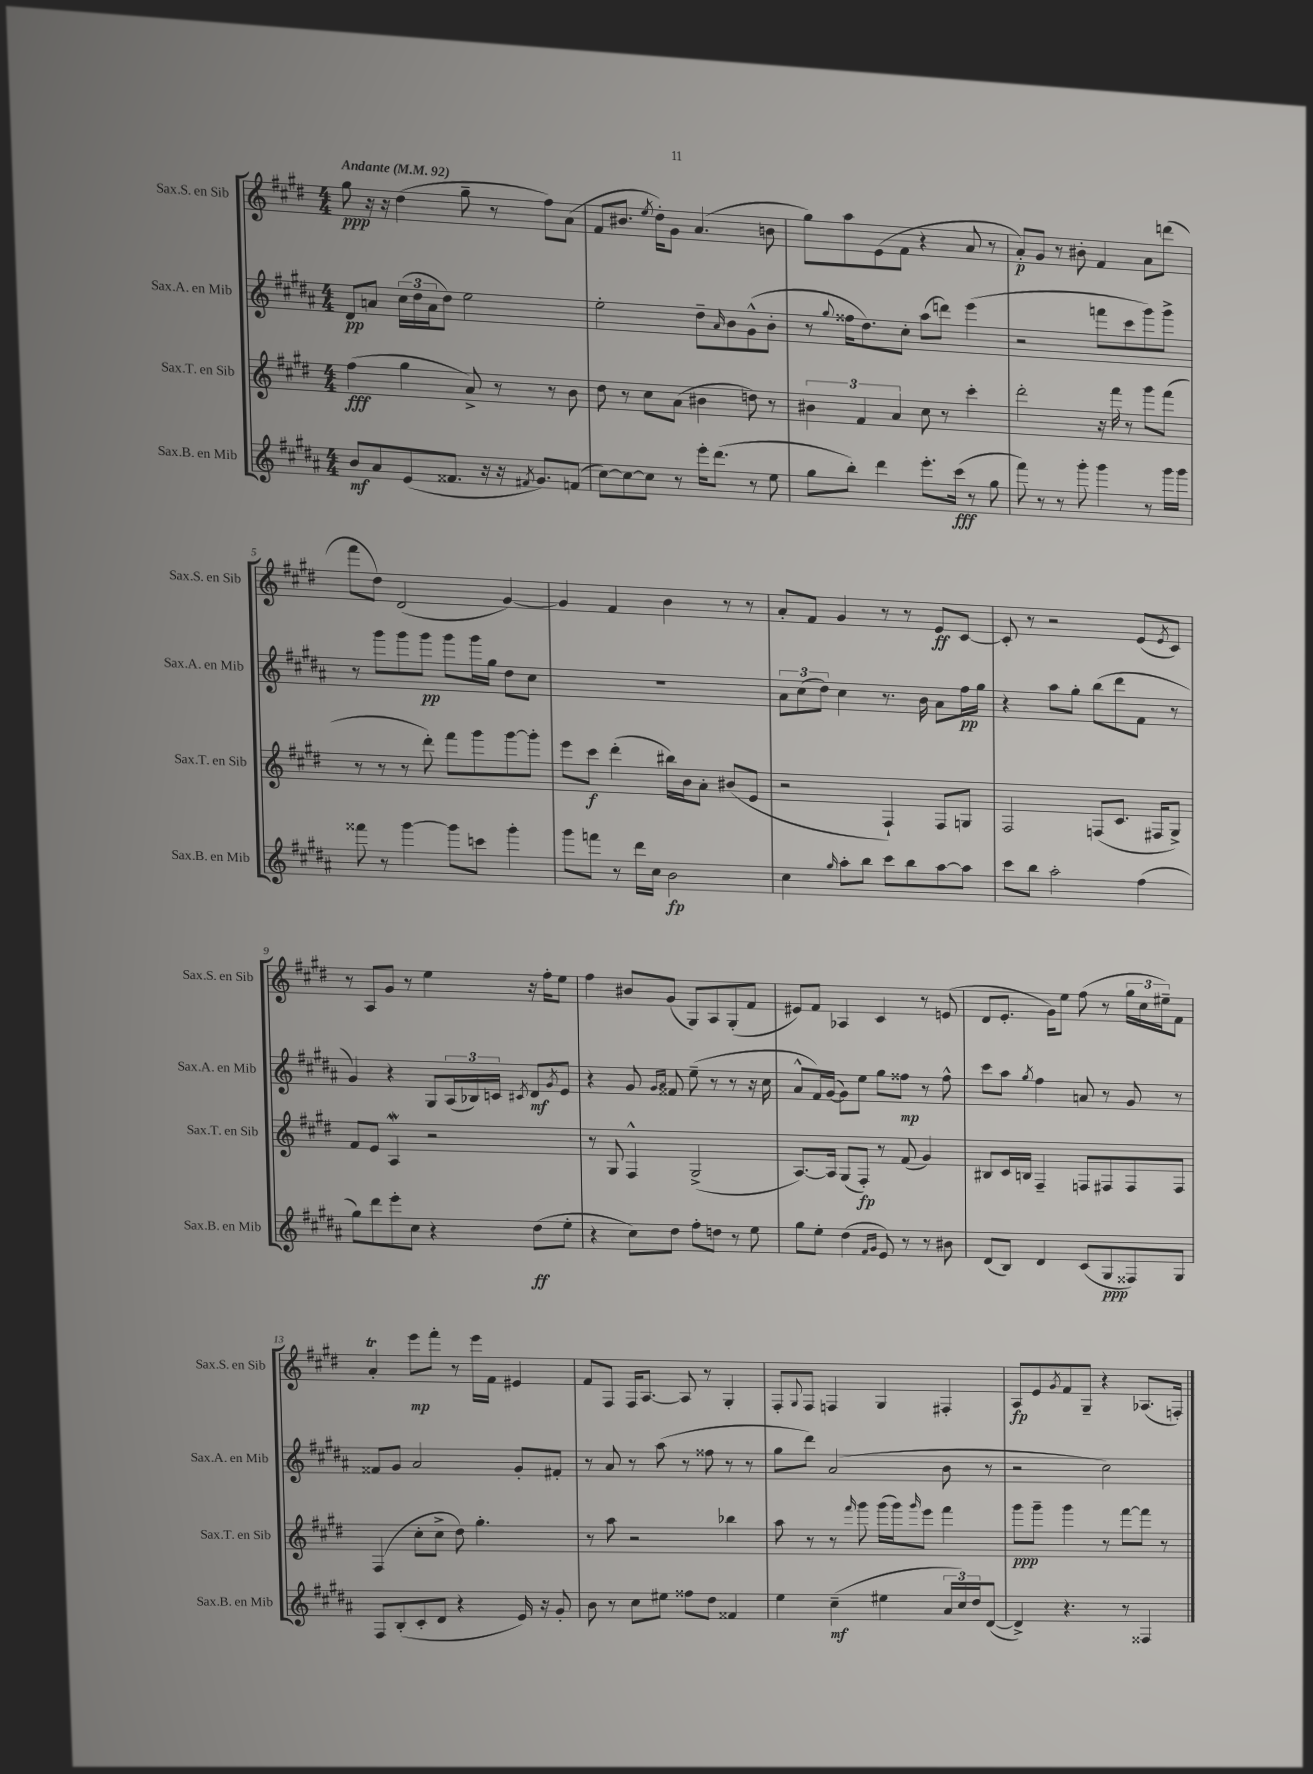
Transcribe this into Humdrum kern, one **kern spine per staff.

**kern	**dynam	**kern	**dynam	**kern	**dynam	**kern	**dynam
*part4	*part4	*part3	*part3	*part2	*part2	*part1	*part1
*staff4	*staff4	*staff3	*staff3	*staff2	*staff2	*staff1	*staff1
*I"Sax.B. en Mib	*	*I"Sax.T. en Sib	*	*I"Sax.A. en Mib	*	*I"Sax.S. en Sib	*
*I'Sax.B. en Mib	*	*I'Sax.T. en Sib	*	*I'Sax.A. en Mib	*	*I'Sax.S. en Sib	*
*clefG2	*	*clefG2	*	*clefG2	*	*clefG2	*
*k[f#c#g#d#a#]	*	*k[f#c#g#d#]	*	*k[f#c#g#d#a#]	*	*k[f#c#g#d#]	*
*M4/4	*	*M4/4	*	*M4/4	*	*M4/4	*
*MM92	*	*MM92	*	*MM92	*	*MM92	*
=1	=1	=1	=1	=1	=1	=1	=1
!	!	!	!	!	!	!LO:TX:a:B:t=Andante	!
8b/L	mf	(4ff#\	fff	8d#/L	pp	8gg#\	ppp
8a#/	.	.	.	8an/J	.	16r	.
.	.	.	.	.	.	16r	.
(8e/	.	4gg#\	.	(24cc#\LL	.	(4dd#\	.
.	.	.	.	24dd#\	.	.	.
.	.	.	.	24a\J	.	.	.
8.f##X/J	.	.	.	8dd#\J)	.	.	.
.	.	8a^/)	.	2ee\	.	8gg#~\	.
16r	.	.	.	.	.	.	.
16r	.	8r	.	.	.	8r	.
8qf#X/	.	.	.	.	.	.	.
8.g#/L)	.	.	.	.	.	.	.
.	.	8r	.	.	.	8ff#\L)	.
(8fn/J	.	8b\	.	.	.	(8a\J	.
=2	=2	=2	=2	=2	=2	=2	=2
[8cc#\L)	.	8dd#\	.	2ee'\	.	8f#/L	.
8cc#\_	.	8r	.	.	.	8.b#X/J	.
8cc#\J]	.	8cc#\L	.	.	.	.	.
.	.	.	.	.	.	8qee/	.
.	.	.	.	.	.	16dd#'\KL)	.
8r	.	(8a\J	.	.	.	8g#\J	.
16eee'\KL	.	4b#X\	.	8dd#~\L	.	(4.a/	.
(8.ddd#\J	.	.	.	.	.	.	.
.	.	.	.	16qqa#/	.	.	.
.	.	.	.	8b\	.	.	.
8r	.	8ddn\)	.	(8g#^^\	.	.	.
8ee\	.	8r	.	8b'\J	.	8bn\	.
=3	=3	=3	=3	=3	=3	=3	=3
8gg#\L	.	6b#X\	.	8r	.	8gg#\L)	.
.	.	.	.	8qqgg#/	.	.	.
8bb'\J)	.	.	.	16ff##X\KL	.	8aa\	.
.	.	6f#/	.	.	.	.	.
.	.	.	.	8.dd#\)	.	.	.
4ddd#\	.	.	.	.	.	(8e\	.
.	.	6a/	.	.	.	.	.
.	.	.	.	8cc#'\J	.	8f#\J	.
8.eee'\L	.	8cc#\	.	(8aa#\L	.	4r	.
.	.	8r	.	8dddn\J)	.	.	.
(16ccc#\Jk	fff	.	.	.	.	.	.
8r	.	4ccc#'\	.	(4eee\	.	8a/	.
8gg#\	.	.	.	.	.	8r	.
=4	=4	=4	=4	=4	=4	=4	=4
8fff#\)	.	2ddd#'\	.	2r	.	8a'/L)	p
8r	.	.	.	.	.	8g#/J	.
8r	.	.	.	.	.	8r	.
8ggg#'\	.	.	.	.	.	8b#X'\	.
4ggg#\	.	16r	.	8fffn\L	.	4f#/	.
.	.	16fff#\	.	.	.	.	.
.	.	8r	.	8ccc#\	.	.	.
8r	.	8ggg#\L	.	8ggg#\)	.	8a\L	.
16ggg#\LL	.	(8fff#\J	.	8ggg#^\J	.	(8dddn\J	.
16ggg#\JJ	.	.	.	.	.	.	.
!!LO:LB:g=z
=5	=5	=5	=5	=5	=5	=5	=5
8fff##X\	.	8r	.	8r	.	8fff#\L	.
8r	.	8r	.	8ggg#\L	.	8dd#\J)	.
[4ggg#\	.	8r	.	8ggg#\	.	(2d#/	.
.	.	8ddd#'\)	.	8ggg#\J	pp	.	.
8ggg#\L]	.	8fff#\L	.	8ggg#\L	.	.	.
8cccn\J	.	8ggg#\	.	16ggg#\L	.	.	.
.	.	.	.	16gg#\JJ	.	.	.
4ggg#'\	.	[8ggg#\	.	8dd#\L	.	[4g#/)	.
.	.	8ggg#'\J]	.	8cc#\J	.	.	.
=6	=6	=6	=6	=6	=6	=6	=6
8ggg#\L	.	8eee\L	.	1r	.	4g#/]	.
8fffn\J	.	8ccc#\J	f	.	.	.	.
8r	.	(4ddd#'\	.	.	.	4f#/	.
16ddd#\LL	.	.	.	.	.	.	.
16cc#\JJ	.	.	.	.	.	.	.
2b\	fp	16bb#X\LL)	.	.	.	4b\	.
.	.	16b\J	.	.	.	.	.
.	.	8a'\J	.	.	.	.	.
.	.	(8b#X/L	.	.	.	8r	.
.	.	8e/J	.	.	.	8r	.
=7	=7	=7	=7	=7	=7	=7	=7
4cc#\	.	2r	.	12a#\L	.	8a'/L	.
.	.	.	.	(12cc#\	.	.	.
.	.	.	.	.	.	8f#/J	.
.	.	.	.	12dd#\J)	.	.	.
16qqgg#/	.	.	.	.	.	.	.
8aa#'\L	.	.	.	4cc#\	.	4g#/	.
8bb\J	.	.	.	.	.	.	.
8ccc#\L	.	4F#`/)	.	8.r	.	8r	.
8bb\	.	.	.	.	.	8r	.
.	.	.	.	16b\	.	.	.
[8aa#\	.	8F#/L	.	8a#\L	.	8e/L	ff
8aa#\J]	.	8Gn/J	.	16ff#\L	pp	[8c#/J	.
.	.	.	.	16gg#\JJ	.	.	.
=8	=8	=8	=8	=8	=8	=8	=8
8ccc#\L	.	2F#/	.	4r	.	8c#'/]	.
8bb\J	.	.	.	.	.	8r	.
2aa#'\	.	.	.	8aa#\L	.	2r	.
.	.	.	.	8gg#'\J	.	.	.
.	.	(8Fn/L	.	(8bb\L	.	.	.
.	.	8.c#/J	.	8ddd#\	.	.	.
(4ff#\	.	.	.	8f#\J	.	(8e/L	.
.	.	16F#X/KL	.	.	.	.	.
.	.	.	.	.	.	8qe/	.
.	.	8G#^/J)	.	8r	.	8c#/J)	.
!!LO:LB:g=z
=9	=9	=9	=9	=9	=9	=9	=9
8gg#\L)	.	8f#/L	.	4g#/)	.	8r	.
8ddd#\	.	8e/J	.	.	.	8A/L	.
8eee'\	.	4Aw/	.	4r	.	8g#/J	.
8cc#\J	.	.	.	.	.	8r	.
4r	.	2r	.	8G#/L	.	4ee\	.
.	.	.	.	(24A#/L	.	.	.
.	.	.	.	24B-X/)	.	.	.
.	.	.	.	24cn/JJ	.	.	.
.	.	.	.	8qc#X/	.	.	.
(8dd#\L	ff	.	.	8d#/L	mf	16r	.
.	.	.	.	.	.	16ff#'\KL	.
.	.	.	.	8qg#/	.	.	.
8ee'\J	.	.	.	8e/J	.	8ee\J	.
=10	=10	=10	=10	=10	=10	=10	=10
4r	.	8r	.	4r	.	4ff#\	.
.	.	8G#/	.	.	.	.	.
8cc#\L)	.	4F#^^/	.	8g#/	.	8b#X/L	.
.	.	.	.	16qqg#/LL	.	.	.
.	.	.	.	16qqa#/JJ	.	.	.
8dd#\J	.	.	.	8f##X/	.	(8g#/J	.
8ff#'\L	.	(2G#^/	.	(8ee~\	.	8G#/L)	.
8ddn\J	.	.	.	8r	.	8A/	.
8r	.	.	.	8r	.	(8G#'/	.
8ee\	.	.	.	16r	.	8f#/J	.
.	.	.	.	16cc#\	.	.	.
=11	=11	=11	=11	=11	=11	=11	=11
8gg#\L	.	[8.A/L)	.	8a#^^/L	.	8e#X/L)	.
8ee'\J	.	.	.	16f#/L)	.	8f#/J	.
.	.	16A/Jk]	.	([16g#/JJ	.	.	.
(4dd#\	.	(8G#/L	.	8g#\L])	.	4A-X/	.
.	.	8F#'/J)	fp	8ee\J	.	.	.
16qqf#/LL	.	.	.	.	.	.	.
16qqg#/JJ	.	.	.	.	.	.	.
8e/)	.	8r	.	8gg#\L	.	4c#/	.
8r	.	(8f#/	.	8ff##X\J	mp	.	.
8r	.	4g#/)	.	8r	.	8r	.
8b#X\	.	.	.	8ff##^^\	.	(8en/	.
=12	=12	=12	=12	=12	=12	=12	=12
(8d#/L	.	8B#X/L	.	8ccc#\L	.	8d#/L	.
8B/J)	.	16c#/L	.	8aa#\J	.	8.e'/J	.
.	.	16Bn/JJ	.	.	.	.	.
.	.	.	.	8qgg#/	.	.	.
4d#/	.	4F#~/	.	4ff#\	.	.	.
.	.	.	.	.	.	16g#\KL)	.
.	.	.	.	.	.	8ee\J	.
(8c#/L	.	8Fn/L	.	8an/	.	(8ff#\	.
8G#/	ppp	8F#X/	.	8r	.	8r	.
8F##X/)	.	8F#/	.	8g#/	.	24gg#\LL	.
.	.	.	.	.	.	24cc#\	.
.	.	.	.	.	.	24ee#X~\J)	.
8G#/J	.	8F#/J	.	8r	.	8f#\J	.
!!LO:LB:g=z
=13	=13	=13	=13	=13	=13	=13	=13
8F#/L	.	(4F#/	.	8f##X/L	.	4aT'/	.
(8B'/	.	.	.	8g#/J	.	.	.
8c#'/	.	8cc#'\L	.	2a#/	.	8eee\L	mp
8d#/J	.	8cc#^\J	.	.	.	8fff#'\J	.
4r	.	8dd#\)	.	.	.	8r	.
.	.	4.gg#'\	.	.	.	16eee\LL	.
.	.	.	.	.	.	16f#\JJ	.
16e/)	.	.	.	8g#'/L	.	4e#X/	.
16r	.	.	.	.	.	.	.
8g#'/	.	.	.	8f#X'/J	.	.	.
=14	=14	=14	=14	=14	=14	=14	=14
8b\	.	8r	.	8r	.	8f#/L	.
8r	.	8aa\	.	8a#/	.	8F#/J	.
8cc#\L	.	2r	.	8r	.	16F#/KL	.
.	.	.	.	.	.	[8.A/J	.
8ee#X\J	.	.	.	(8aa#\	.	.	.
8ff##X\L	.	.	.	8r	.	8A/]	.
8dd#\J	.	.	.	8ff##X\	.	8r	.
4f##X/	.	4bb-X\	.	8r	.	4G#'/	.
.	.	.	.	8r	.	.	.
=15	=15	=15	=15	=15	=15	=15	=15
4ee\	.	8aa\	.	8gg#\L	.	8F#'/L	.
.	.	.	.	.	.	8qqG#/	.
.	.	8r	.	8ddd#\J)	.	8F#/J	.
(4cc#~\	mf	8r	.	(2a#/	.	4Fn/	.
.	.	16qqfff#/	.	.	.	.	.
.	.	8ggg#\	.	.	.	.	.
4ee#X\	.	(16ggg#\LL	.	.	.	4G#/	.
.	.	16ggg#\J)	.	.	.	.	.
.	.	16qqggg#/	.	.	.	.	.
.	.	8eee\J	.	.	.	.	.
24a#/LL	.	4fff#\	.	8b\	.	4F#X'/	.
24cc#/)	.	.	.	.	.	.	.
24dd#/J	.	.	.	.	.	.	.
([8d#/J	.	.	.	8r	.	.	.
=16	=16	=16	=16	=16	=16	=16	=16
4d#^/])	.	8ggg#\L	ppp	2r	.	8A/L	fp
.	.	8ggg#~\J	.	.	.	8e/	.
.	.	.	.	.	.	8qg#/	.
4.r	.	4ggg#\	.	.	.	8f#/	.
.	.	.	.	.	.	8G#~/J	.
.	.	8r	.	2cc#\)	.	4r	.
8r	.	[8fff#\L	.	.	.	.	.
4F##X/	.	8fff#\J]	.	.	.	(8.A-X/L	.
.	.	8r	.	.	.	.	.
.	.	.	.	.	.	16Fn'/Jk)	.
==	==	==	==	==	==	==	==
*-	*-	*-	*-	*-	*-	*-	*-
